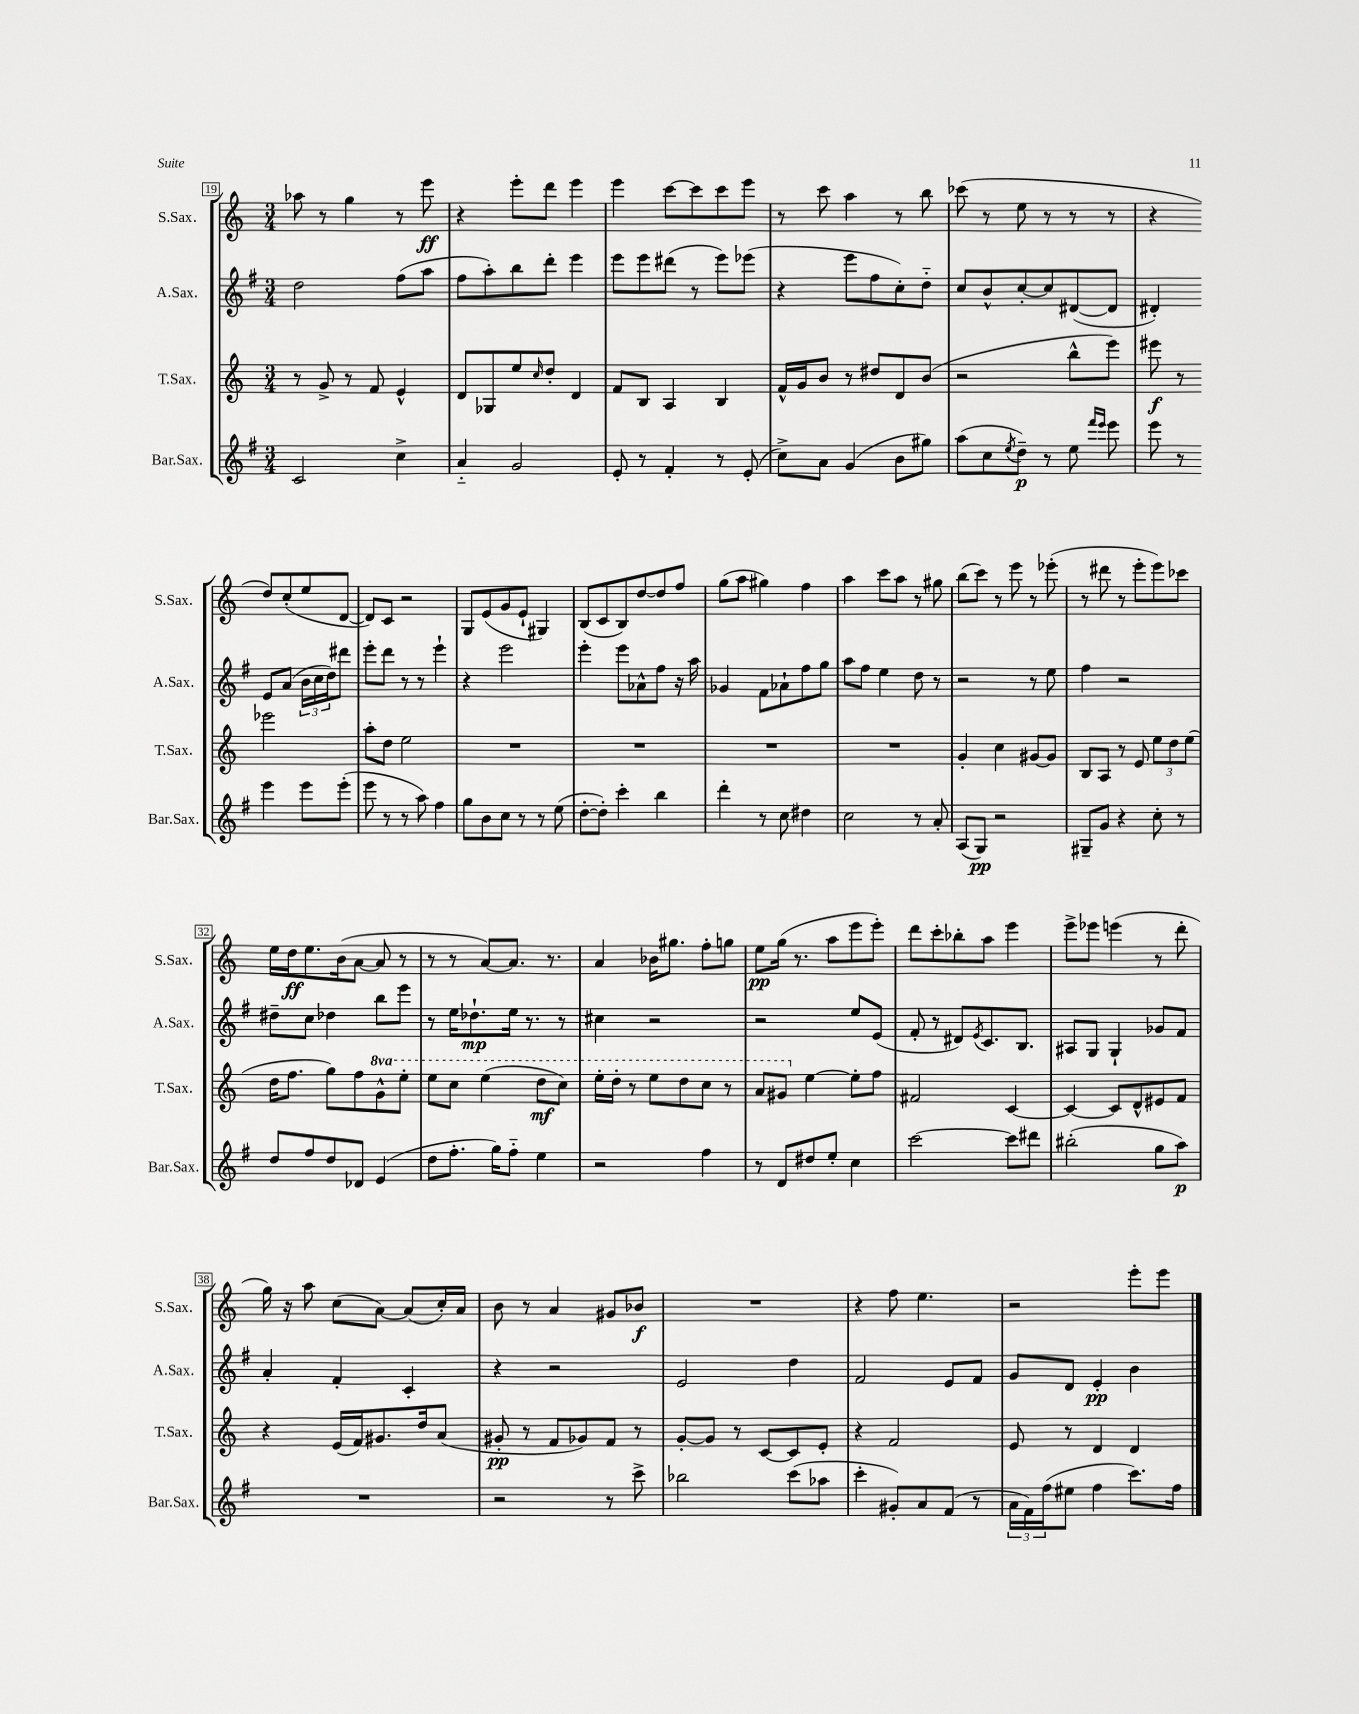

**kern	**dynam	**kern	**dynam	**kern	**dynam	**kern	**dynam
*part4	*part4	*part3	*part3	*part2	*part2	*part1	*part1
*staff4	*staff4	*staff3	*staff3	*staff2	*staff2	*staff1	*staff1
*I"Bar.Sax.	*	*I"T.Sax.	*	*I"A.Sax.	*	*I"S.Sax.	*
*I'Bar.Sax.	*	*I'T.Sax.	*	*I'A.Sax.	*	*I'S.Sax.	*
*clefG2	*	*clefG2	*	*clefG2	*	*clefG2	*
*k[f#]	*	*k[]	*	*k[f#]	*	*k[]	*
*M3/4	*	*M3/4	*	*M3/4	*	*M3/4	*
=19	=19	=19	=19	=19	=19	=19	=19
2c/	.	8r	.	2dd\	.	8aa-X\	.
.	.	8g^/	.	.	.	8r	.
.	.	8r	.	.	.	4gg\	.
.	.	8f/	.	.	.	.	.
4cc^\	.	4e^^/	.	(8ff#\L	.	8r	.
.	.	.	.	8aa\J	.	8eee\	ff
=20	=20	=20	=20	=20	=20	=20	=20
4a/	.	8d/L	.	8ff#\L	.	4r	.
.	.	8G-X/	.	8aa'\)	.	.	.
2g/	.	8ee/	.	8bb\	.	8eee'\L	.
.	.	16qqcc/	.	.	.	.	.
.	.	8dd'/J	.	8ddd'\J	.	8ddd\J	.
.	.	4d/	.	4eee\	.	4eee\	.
=21	=21	=21	=21	=21	=21	=21	=21
8e'/	.	8f/L	.	8eee\L	.	4eee\	.
8r	.	8B/J	.	8eee\	.	.	.
4f#'/	.	4A/	.	(8ddd#X\J	.	[8ccc\L	.
.	.	.	.	8r	.	8ccc\]	.
8r	.	4B/	.	8eee\L)	.	8ccc\	.
(8e'/	.	.	.	(8eee-X\J	.	8eee\J	.
=22	=22	=22	=22	=22	=22	=22	=22
8cc^\L)	.	16f^^/LL	.	4r	.	8r	.
.	.	16g/J	.	.	.	.	.
8a\J	.	8b/J	.	.	.	8ccc\	.
(4g/	.	8r	.	8eee\L	.	4aa\	.
.	.	8dd#X/L	.	8ff#\	.	.	.
8b\L	.	8d/	.	8cc'\)	.	8r	.
8gg#X\J)	.	(8b/J	.	8dd\J	.	8bb\	.
=23	=23	=23	=23	=23	=23	=23	=23
(8aa\L	.	2r	.	8cc/L	.	(8ccc-X\	.
8cc\	.	.	.	8b^^/	.	8r	.
8qee/	.	.	.	.	.	.	.
8dd~\J)	p	.	.	[8cc'/	.	8ee\	.
8r	.	.	.	8cc/]	.	8r	.
8ee\	.	8bb^^\L	.	([8d#X/	.	8r	.
16qqfff#/LL	.	.	.	.	.	.	.
16qqeee/JJ	.	.	.	.	.	.	.
8eee\	.	8eee\J)	.	8d#/J]	.	8r	.
=24	=24	=24	=24	=24	=24	=24	=24
8eee\	.	8eee#X\	f	4d#X'/)	.	4r	.
8r	.	8r	.	.	.	.	.
4eee\	.	2eee-X\	.	8e/L	.	8dd/L)	.
.	.	.	.	(8a/J	.	(8cc'/	.
8eee\L	.	.	.	24b\LL	.	8ee/	.
.	.	.	.	24cc\	.	.	.
.	.	.	.	24dd\J)	.	.	.
(8eee'\J	.	.	.	8ddd#X\J	.	[8d/J	.
!!LO:LB:g=z
=25	=25	=25	=25	=25	=25	=25	=25
8eee\	.	8aa'\L	.	8eee'\L	.	8d/L])	.
8r	.	8dd\J	.	8ddd\J	.	8c/J	.
8r	.	2ee\	.	8r	.	2r	.
8aa\)	.	.	.	8r	.	.	.
4ff#\	.	.	.	4eee`\	.	.	.
=26	=26	=26	=26	=26	=26	=26	=26
8gg\L	.	2.r	.	4r	.	8G/L	.
8b\	.	.	.	.	.	(8e/	.
8cc\J	.	.	.	2eee\	.	8g/	.
8r	.	.	.	.	.	8e`/J	.
8r	.	.	.	.	.	4G#X/)	.
(8ee\	.	.	.	.	.	.	.
=27	=27	=27	=27	=27	=27	=27	=27
[8dd'\L	.	2.r	.	4eee'\	.	(8B/L	.
8dd'\J])	.	.	.	.	.	8c/	.
4ccc'\	.	.	.	8eee\L	.	8B/)	.
.	.	.	.	8a-X^^\	.	[8dd/	.
4bb\	.	.	.	8ff#\J	.	8dd/]	.
.	.	.	.	16r	.	8ff/J	.
.	.	.	.	16aa\	.	.	.
=28	=28	=28	=28	=28	=28	=28	=28
4ddd'\	.	2.r	.	4g-X/	.	(8gg\L	.
.	.	.	.	.	.	8aa\J	.
8r	.	.	.	8f#\L	.	4gg#X\)	.
8cc\	.	.	.	8a-X`\	.	.	.
4dd#X\	.	.	.	8ff#\	.	4ff\	.
.	.	.	.	8gg\J	.	.	.
=29	=29	=29	=29	=29	=29	=29	=29
2cc\	.	2.r	.	8aa\L	.	4aa\	.
.	.	.	.	8ff#\J	.	.	.
.	.	.	.	4ee\	.	8ccc\L	.
.	.	.	.	.	.	8aa\J	.
8r	.	.	.	8dd\	.	8r	.
8a'/	.	.	.	8r	.	8gg#X\	.
=30	=30	=30	=30	=30	=30	=30	=30
(8A/L	.	4g'/	.	2r	.	(8bb\L	.
8G/J)	pp	.	.	.	.	8ccc\J)	.
2r	.	4cc\	.	.	.	8r	.
.	.	.	.	.	.	8eee\	.
.	.	[8g#X/L	.	8r	.	8r	.
.	.	8g#/J]	.	8ee\	.	(8eee-X'\	.
=31	=31	=31	=31	=31	=31	=31	=31
8G#X~/L	.	8B/L	.	4ff#\	.	8r	.
8g/J	.	8A/J	.	.	.	8ddd#X\	.
4r	.	8r	.	2r	.	8r	.
.	.	8e/	.	.	.	8eee'\L	.
8cc'\	.	12ee\L	.	.	.	8eee\)	.
.	.	12dd\	.	.	.	.	.
8r	.	.	.	.	.	8ccc-X\J	.
.	.	(12ee\J	.	.	.	.	.
!!LO:LB:g=z
=32	=32	=32	=32	=32	=32	=32	=32
8dd/L	.	16dd\KL	.	8dd#X~\L	.	16ee\LL	.
.	.	8.ff\J	.	.	.	16dd\J	ff
8ff#/	.	.	.	8cc\J	.	8.ee\	.
8dd/	.	8gg\L)	.	4dd-X\	.	.	.
.	.	.	.	.	.	(16b\k	.
8d-X/J	.	8ff\	.	.	.	[8a\J	.
*	*	*8va	*	*	*	*	*
(4e/	.	8gg^^\	.	8bb\L	.	8a/]	.
.	.	8eee'\J	.	8eee\J	.	8r	.
=33	=33	=33	=33	=33	=33	=33	=33
8dd\L	.	8eee\L	.	8r	.	8r	.
8.ff#'\J	.	8ccc\J	.	16ee\KL	.	8r	.
.	.	.	.	8.dd-X`\	mp	.	.
.	.	(4eee\	.	.	.	[8a/L)	.
16gg\KL)	.	.	.	.	.	.	.
8ff#\J	.	.	.	16ee\Jk	.	8.a/J]	.
.	.	.	.	8.r	.	.	.
4ee\	.	8ddd\L	mf	.	.	.	.
.	.	.	.	.	.	8.r	.
.	.	8ccc\J)	.	8r	.	.	.
=34	=34	=34	=34	=34	=34	=34	=34
2r	.	16eee'\LL	.	4cc#X\	.	4a/	.
.	.	16ddd'\JJ	.	.	.	.	.
.	.	8r	.	.	.	.	.
.	.	8eee\L	.	2r	.	16b-X\KL	.
.	.	.	.	.	.	8.gg#X\J	.
.	.	8ddd\	.	.	.	.	.
4ff#\	.	8ccc\J	.	.	.	8ff'\L	.
.	.	8r	.	.	.	8ggn\J	.
=35	=35	=35	=35	=35	=35	=35	=35
8r	.	8aa/L	.	2r	.	8ee\L	pp
8d/L	.	8gg#X/J	.	.	.	(16gg\Jk	.
.	.	.	.	.	.	8.r	.
*	*	*X8va	*	*	*	*	*
8dd#X/	.	[4ee\	.	.	.	.	.
8ee'/J	.	.	.	.	.	8aa\L	.
4cc\	.	8ee'\L]	.	8ee/L	.	8eee\	.
.	.	8ff\J	.	(8e/J	.	8eee'\J)	.
=36	=36	=36	=36	=36	=36	=36	=36
[2ccc\	.	2f#X/	.	8f#'/	.	8ddd\L	.
.	.	.	.	8r	.	8ccc'\	.
.	.	.	.	8d#X/L)	.	8bb-X'\	.
.	.	.	.	8qe/	.	.	.
.	.	.	.	8.c/	.	8aa\J	.
8ccc\L]	.	[4c/	.	.	.	4eee\	.
.	.	.	.	8.B/J	.	.	.
8ddd#X\J	.	.	.	.	.	.	.
=37	=37	=37	=37	=37	=37	=37	=37
(2bb#X'\	.	4c/_	.	8A#X/L	.	8eee^\L	.
.	.	.	.	8G/J	.	8eee-X\J	.
.	.	8c/L]	.	4G`/	.	(4eeen\	.
.	.	8d^^/	.	.	.	.	.
8gg\L	.	8e#X/	.	8g-X/L	.	8r	.
8aa\J)	p	8f/J	.	8f#/J	.	8ddd'\	.
!!LO:LB:g=z
=38	=38	=38	=38	=38	=38	=38	=38
2.r	.	4r	.	4a'/	.	16gg\)	.
.	.	.	.	.	.	16r	.
.	.	.	.	.	.	8aa\	.
.	.	(16e/LL	.	4f#'/	.	(8cc\L	.
.	.	16f/J)	.	.	.	.	.
.	.	8.g#X/	.	.	.	[8a\J)	.
.	.	.	.	4c'/	.	(8a/L]	.
.	.	16dd/k	.	.	.	.	.
.	.	(8a/J	.	.	.	16cc'/L)	.
.	.	.	.	.	.	16a/JJ	.
=39	=39	=39	=39	=39	=39	=39	=39
2r	.	8g#X'/	pp	4r	.	8b\	.
.	.	8r	.	.	.	8r	.
.	.	8f/L	.	2r	.	4a/	.
.	.	8g-X/)	.	.	.	.	.
8r	.	8f/J	.	.	.	8g#X/L	.
8ccc^\	.	8r	.	.	.	8b-X/J	f
=40	=40	=40	=40	=40	=40	=40	=40
2bb-X\	.	[8g'/L	.	2e/	.	2.r	.
.	.	8g/J]	.	.	.	.	.
.	.	8r	.	.	.	.	.
.	.	[8c/L	.	.	.	.	.
(8ccc\L	.	8c/]	.	4dd\	.	.	.
8aa-X\J	.	8e'/J	.	.	.	.	.
=41	=41	=41	=41	=41	=41	=41	=41
4ccc'\	.	4r	.	2f#/	.	4r	.
8g#X'/L)	.	2f/	.	.	.	8ff\	.
8a/	.	.	.	.	.	4.ee\	.
(8f#/J	.	.	.	8e/L	.	.	.
8r	.	.	.	8f#/J	.	.	.
=42	=42	=42	=42	=42	=42	=42	=42
24a\LL	.	8e/	.	8g/L	.	2r	.
24f#\)	.	.	.	.	.	.	.
(24ff#\J	.	.	.	.	.	.	.
8ee#X\J	.	8r	.	8d/J	.	.	.
4ff#\	.	4d/	.	4e'/	pp	.	.
8.ccc\L)	.	4d/	.	4b\	.	8eee'\L	.
.	.	.	.	.	.	8eee\J	.
16ff#\Jk	.	.	.	.	.	.	.
==	==	==	==	==	==	==	==
*-	*-	*-	*-	*-	*-	*-	*-
